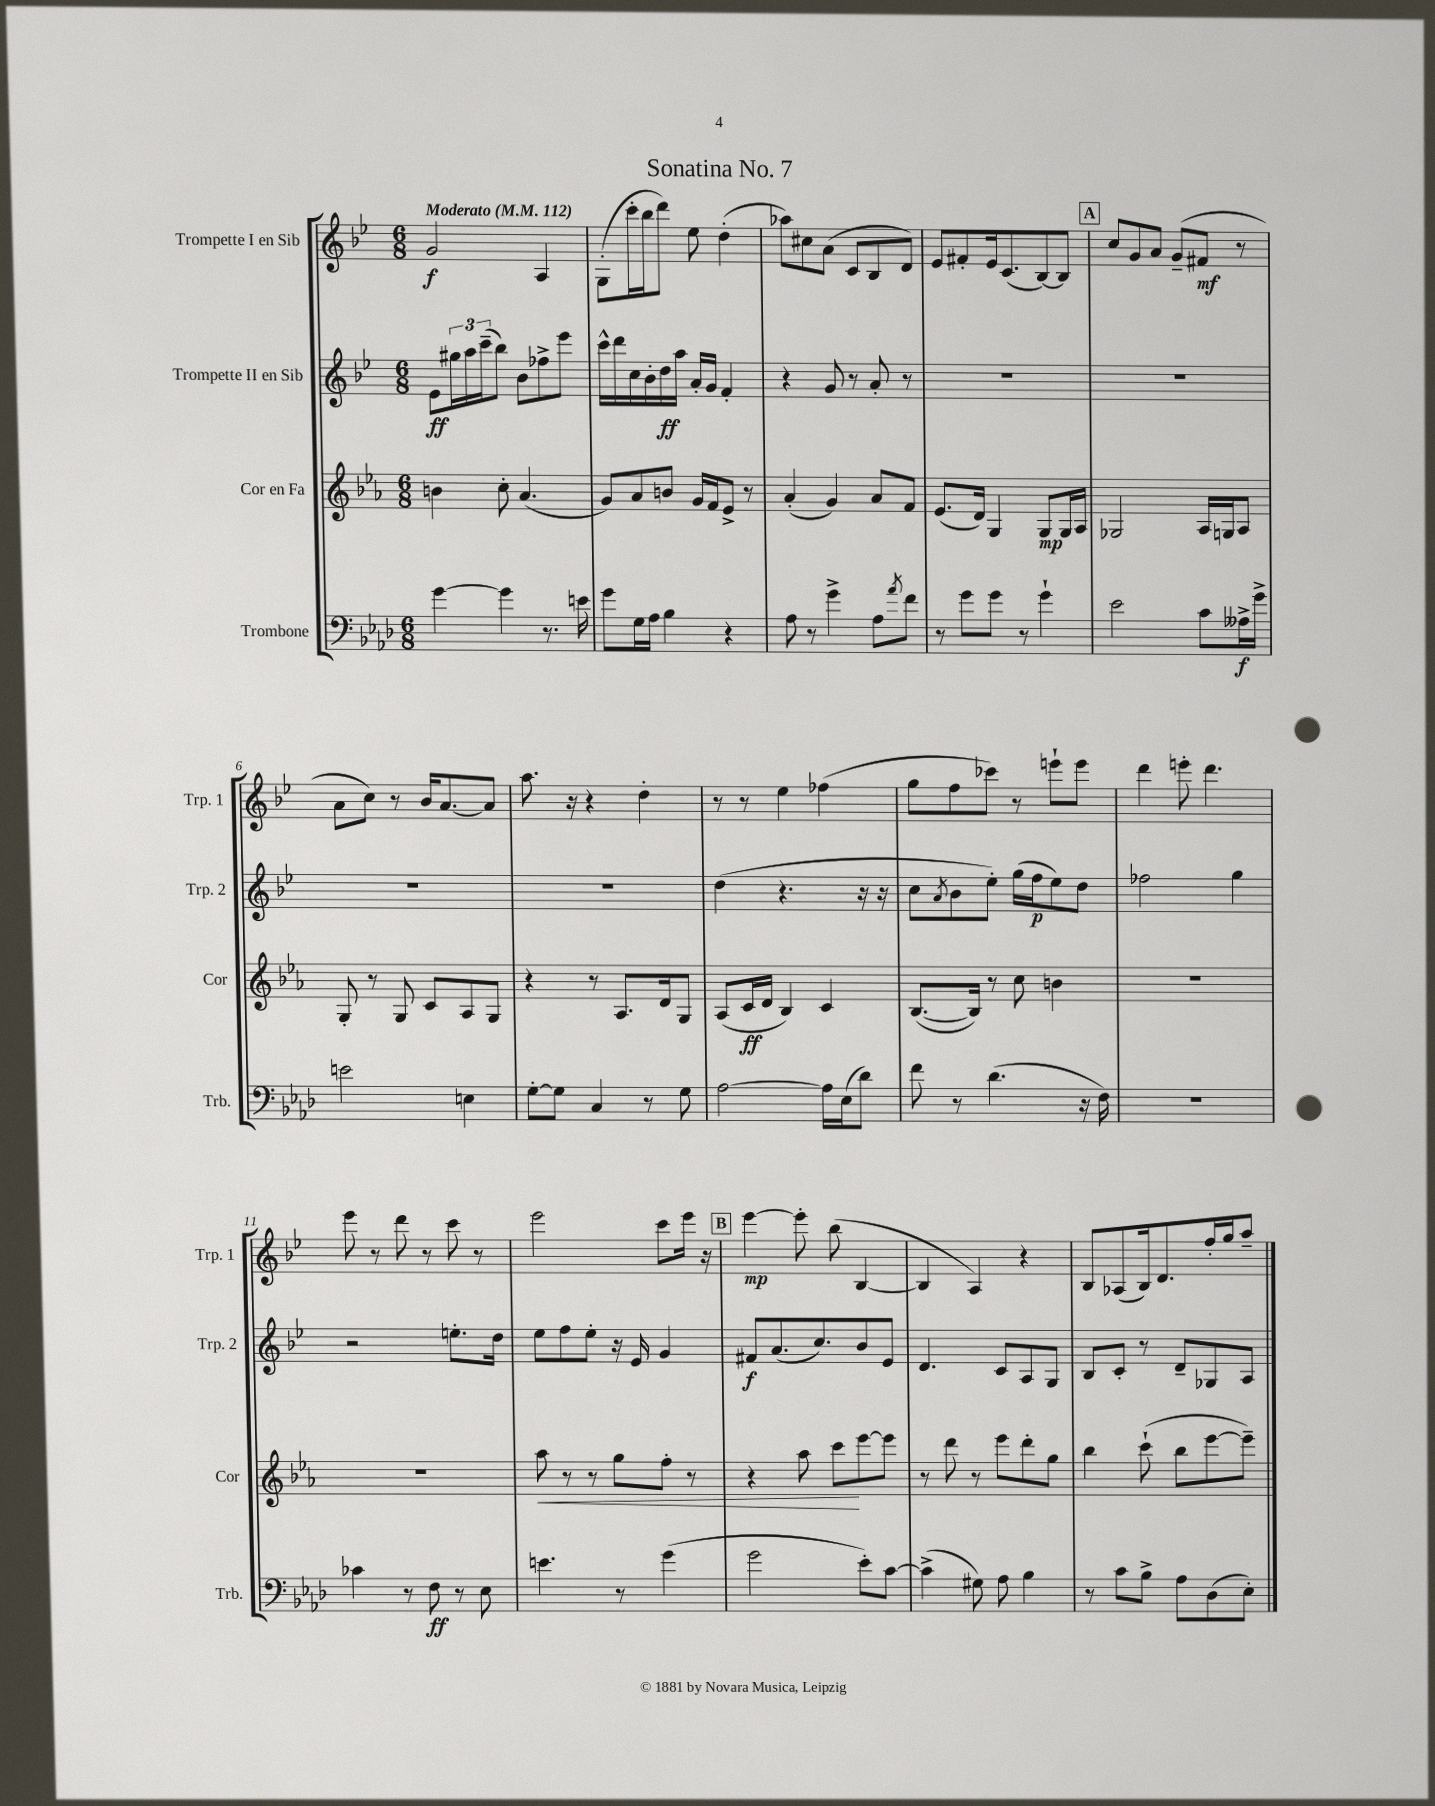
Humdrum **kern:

**kern	**kern	**kern	**kern
*staff4	*staff3	*staff2	*staff1
*clefF4	*clefG2	*clefG2	*clefG2
*k[b-e-a-d-]	*k[b-e-a-]	*k[b-e-]	*k[b-e-]
*M6/8	*M6/8	*M6/8	*M6/8
*MM112	*MM112	*MM112	*MM112
[4g	4b	8e-	2g
.	.	24gg#	.
.	.	24aa	.
.	.	(24ccc~	.
4g]	8cc'	8bb-)	.
.	(4.a-	8b-	.
8.r	.	8ff-^	4A
.	.	8eee-	.
16e	.	.	.
=	=	=	=
8g	8g)	16ccc^^	(8G'
.	.	16ddd	.
16G	8a-	16cc	16ccc'
16A-	.	16b-'	16bb-
4B-	8b	16dd	8ddd)
.	.	16aa	.
.	16g	16a'	8ee-
.	16f	16g	.
4r	8e-^	4f'	(4dd'
.	8r	.	.
=	=	=	=
8A-	(4a-'	4r	8aa-)
8r	.	.	8cc#
4g^	4g)	8g	(8a
.	.	8r	8c
8A-	8a-	8a'	8B-
8qa-	.	.	.
8f	8f	8r	8d)
=	=	=	=
8r	(8.e-	2.r	8e-
8g	.	.	8f#'
.	16d)	.	.
8g	4G	.	16e-
.	.	.	(8.c
8r	.	.	.
4g`	8G	.	[8B-)
.	16G	.	8B-]
.	16A-	.	.
=	=	=	=
2e-	2G-	2.r	8cc
.	.	.	8g
.	.	.	8a
.	.	.	(8g~
8c	16A-	.	8f#
.	16G	.	.
16A--^	8A-	.	8r
16g^	.	.	.
=	=	=	=
2e	8G'	2.r	8a
.	8r	.	8cc)
.	8G	.	8r
.	8c	.	16b-
.	.	.	[8.a
4E	8A-	.	.
.	8G	.	8a]
=	=	=	=
[8G'	4r	2.r	8.aa
8G]	.	.	.
.	.	.	16r
4C	8r	.	4r
.	8.A-	.	.
8r	.	.	4dd'
.	16d	.	.
8G	8G	.	.
=	=	=	=
[2A-	(8A-	(4dd	8r
.	16c	.	8r
.	16d	.	.
.	4B-)	4.r	4ee-
16A-]	4c	.	(4ff-
(16E-	.	.	.
8d-)	.	16r	.
.	.	16r	.
=	=	=	=
8f	([8.B-	8cc	8gg
.	.	8qa	.
8r	.	8b-	8ff
.	16B-])	.	.
(4.d-	8r	8ee-')	8ccc-)
.	8cc	(16gg	8r
.	.	16ff	.
.	4b	8ee-)	8eee`
16r	.	8dd	8eee
16F)	.	.	.
=	=	=	=
2.r	2.r	2ff-	4ddd
.	.	.	8eee'
.	.	.	4.ddd
.	.	4gg	.
=	=	=	=
4c-	2.r	2r	8eee-
.	.	.	8r
8r	.	.	8ddd
8F	.	.	8r
8r	.	8.ee'	8ccc
8E-	.	.	8r
.	.	16dd	.
=	=	=	=
4.e	8aa-	8ee-	2eee-
.	8r	8ff	.
.	8r	8ee-'	.
8r	8gg	16r	.
.	.	16e-	.
(4g	8ff'	4g	8ccc
.	8r	.	16eee-
.	.	.	16r
=	=	=	=
2g	4r	8f#	[4eee-
.	.	(8.a	.
.	8aa-	.	8eee-']
.	.	8.cc)	.
.	8ccc	.	(8bb-
8e-')	[8eee-	8b-	[4B-
[8c	8eee-]	8e-	.
=	=	=	=
(4c^]	8r	4.d	4B-]
.	8ddd	.	.
8G#)	8r	.	4A)
8A-	8eee-	8c	.
4B-	8ddd'	8A	4r
.	8gg	8G	.
=	=	=	=
8r	4bb-	8B-	8B-
8c	.	8c'	(8A-
8B-^	(8ccc`	8r	16B-)
.	.	.	8.d
8A-	8bb-	8d~	.
(8D-	[8eee-	8G-	16ff'
.	.	.	16gg
8E-')	8eee-~])	8A	8aa~
==	==	==	==
*-	*-	*-	*-
